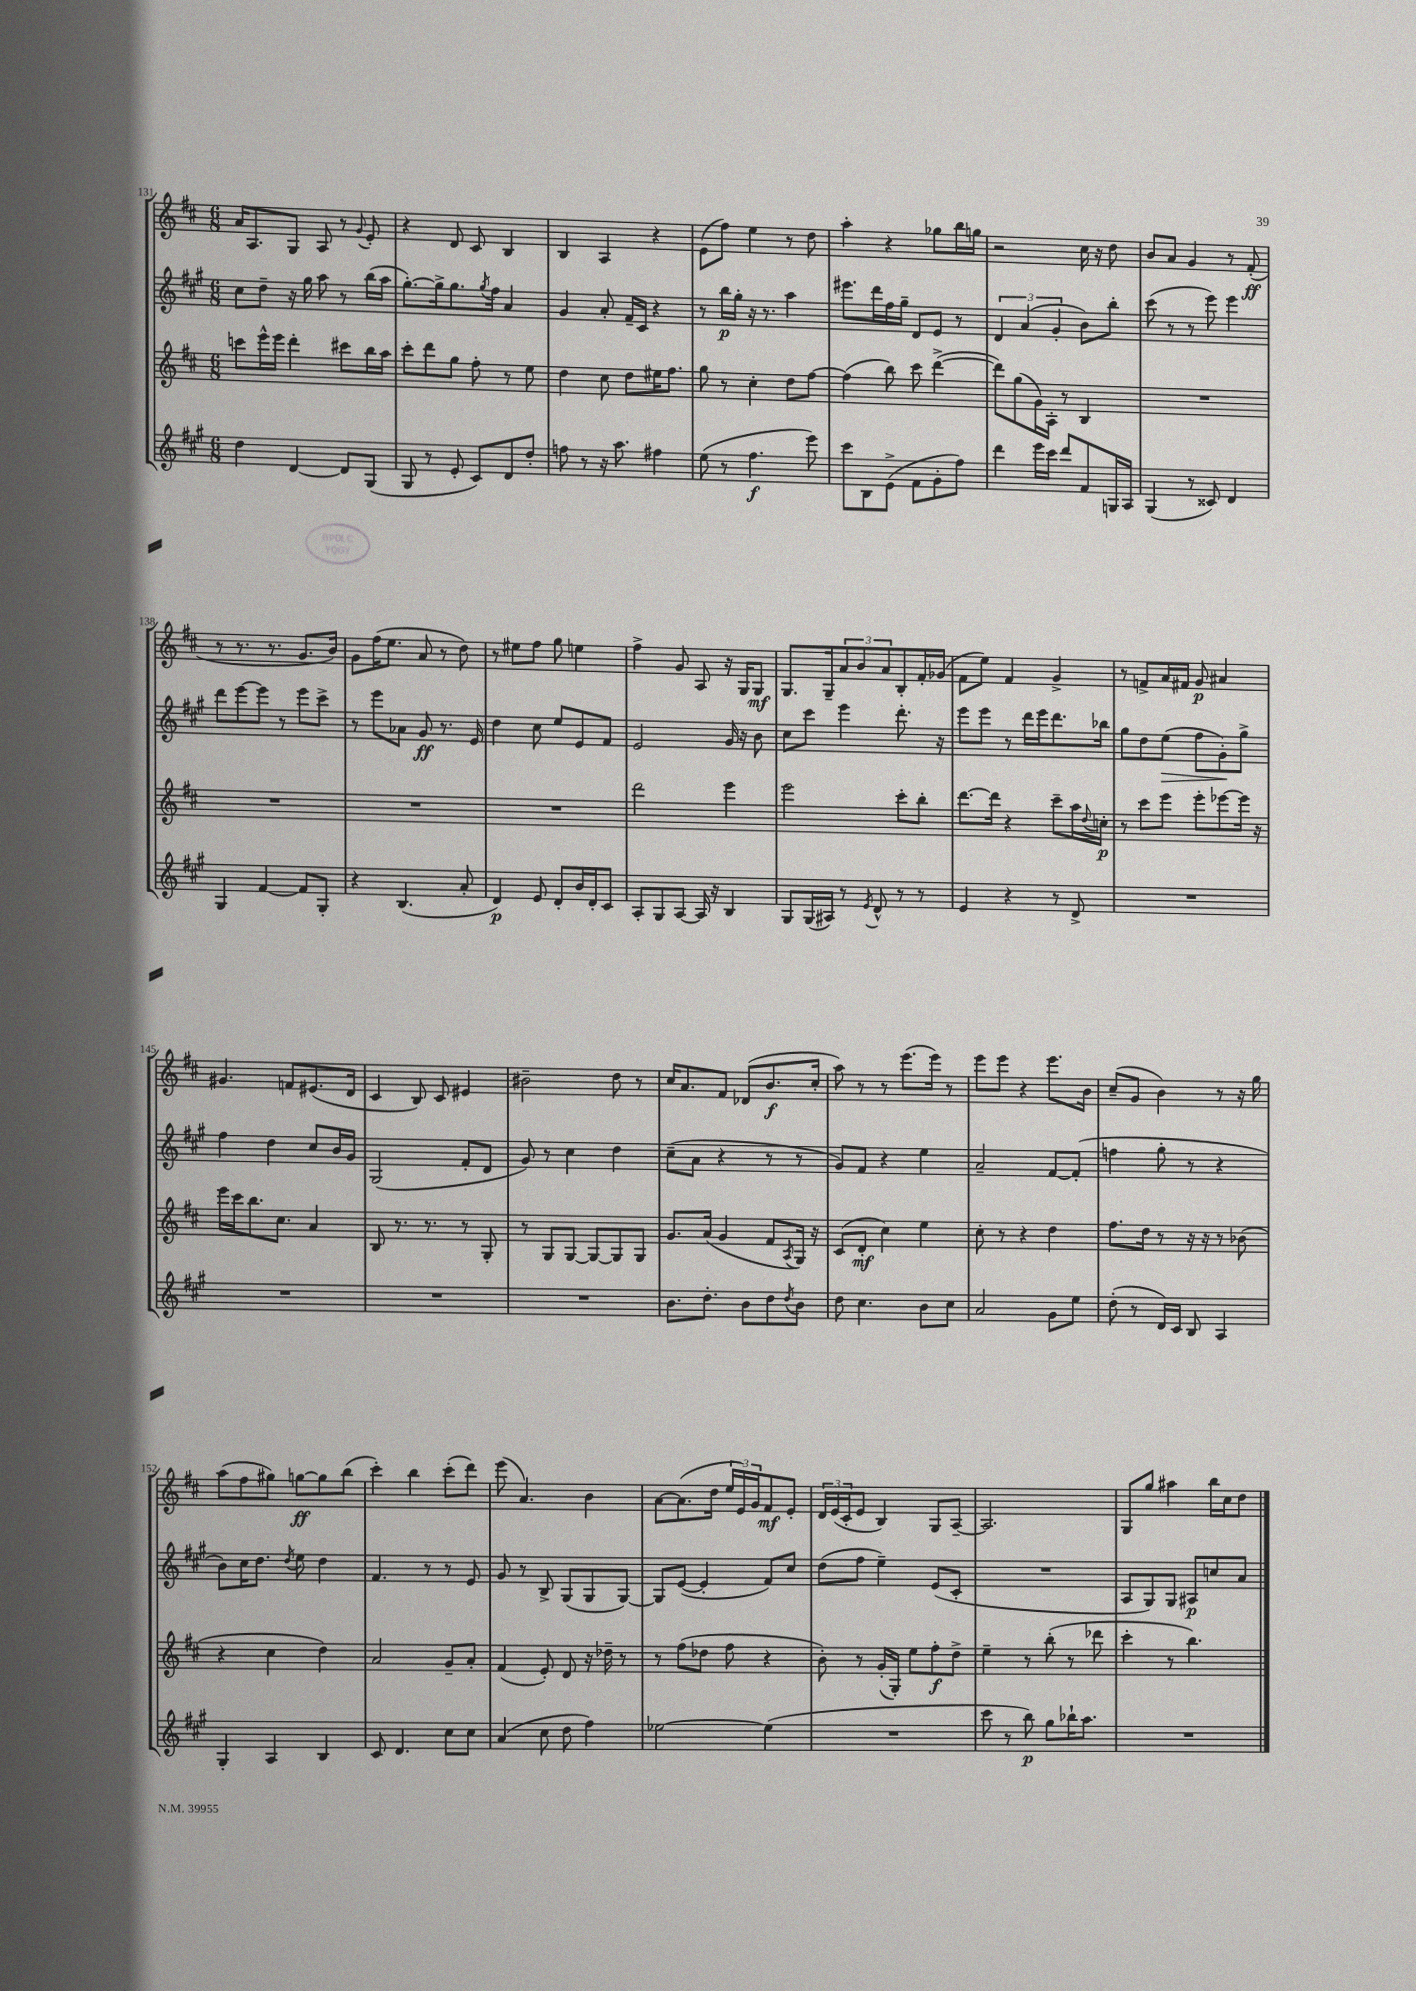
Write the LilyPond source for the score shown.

<<
\new StaffGroup <<
\new Staff = "s0" {
    \clef treble \key d \major \numericTimeSignature \time 6/8
    a'16 a8. g8 a8 r8 \appoggiatura { g'8 } e'8-. |
    r4 d'8 cis'8 b4 |
    b4 a4 r4 |
    e'8( fis''8) e''4 r8 d''8 |
    a''4-. r4 ges''8 b''16 g''16 |
    r2 cis''16 r16 d''8 |
    b'8 a'8 g'4 r8 fis'8-.\ff( |
    r8 r8. r8. g'8. b'16) |
    g'8 fis''16( e''8. a'8 r8 d''8) |
    r8 eis''8 fis''8 g''8 e''4 |
    fis''4-> g'8 a8 r16 g16 g8\mf |
    g8. g16-- \tuplet 3/2 { a'8 b'8 a'8 } b8-. fis'16-. ges'16( |
    fis'8 e''8) fis'4 g'4-> |
    r8 f'8-> a'16 fis'16 g'8\p ais'4 |
    gis'4. f'8 eis'8.( d'16 |
    cis'4 b8) cis'8 eis'4 |
    bis'2-- d''8 r8 |
    cis''16 a'8. fis'8 des'8( b'8.\f cis''16-. |
    a''8) r8 r8 e'''8.( e'''16) r8 |
    e'''8 e'''8 r4 e'''8. b'16 |
    cis''8--( g'8 b'4) r8 r16 g''16 |
    a''8( fis''8 gis''8) g''8~\ff g''8 b''8( |
    cis'''4-.) b''4 cis'''8-.( d'''8) |
    e'''8( a'4.) b'4 |
    a'8~ a'8.( d''16 \tuplet 3/2 { e''16 e'16) g'16 } fis'8\mf e'8-. |
    \tuplet 3/2 { d'16 e'16( cis'16-. } e'8 b4) g8 a8~-- |
    a2. |
    g8 g''8 ais''4 b''16 cis''16 d''8 \bar "|." |
}
\new Staff = "s1" {
    \clef treble \key a \major \numericTimeSignature \time 6/8
    cis''8 d''8-- r16 gis''16 a''8 r8 b''16( a''16 |
    gis''8.~-.) gis''16-> gis''8. \acciaccatura { gis''8 } fis''16 a'4 |
    gis'4 a'8-. fis'16-- cis'16 r4 |
    r8 b''16\p gis''16-. r16 r8. a''4 |
    eis'''8. d'''16 fis''16 gis''16-- d'8 e'8 r8 |
    \tuplet 3/2 { d'4 a'4( gis'4-. } b'8) b''8-. |
    cis'''8( r8 r8 e'''8) e'''4 |
    d'''8 e'''8~ e'''8 r8 e'''8 cis'''8-> |
    r8 e'''8 aes'8 gis'8\ff r8. e'16 |
    d''4 cis''8 e''8 e'8 fis'8 |
    e'2 gis'16 r16 b'8 |
    cis''8 cis'''8 e'''4 d'''8.-. r16 |
    e'''8 e'''8 r8 d'''16 e'''16 d'''8. bes''16 |
    gis''8 d''8 e''8\>( fis''8 gis'8-.\!) gis''8-> |
    fis''4 d''4 cis''8 b'16 gis'16 |
    gis2( fis'8-. d'8 |
    gis'8) r8 cis''4 d''4 |
    cis''8--( a'8 r4 r8 r8 |
    gis'8) fis'8 r4 e''4 |
    a'2-- fis'8~ fis'8-.( |
    f''4 gis''8-. r8 r4 |
    b'8) cis''16 d''8. \acciaccatura { d''8 } e''8 d''4 |
    fis'4. r8 r8 e'8 |
    gis'8 r8 b8-> gis8( gis8 gis8~) |
    gis8 e'8~( e'4-. fis'8) cis''8 |
    d''8( fis''8 e''4--) e'8( cis'8-. |
    R2. |
    a8 gis8) gis8 ais8\p c''8 a'8 \bar "|." |
}
\new Staff = "s2" {
    \clef treble \key d \major \numericTimeSignature \time 6/8
    c'''8 e'''16-^ e'''16 d'''4-. cis'''8 b''16 a''16 |
    cis'''8-. d'''8 g''8 fis''8-. r8 e''8 |
    d''4 cis''8 d''8 eis''16 fis''8. |
    g''8 r8 cis''4-. d''8 fis''8~ |
    fis''4( b''8) cis'''8 d'''4~->( |
    d'''8) g''8( g'16) a16-. r8 b4 |
    R2. |
    R2. |
    R2. |
    R2. |
    d'''2 e'''4 |
    e'''2 cis'''8-. b''8-. |
    d'''8.~ d'''16 r4 cis'''8-- a''16 \appoggiatura { d''8 } c''16-.\p |
    r8 cis'''8 e'''8 e'''8-. ees'''8~ ees'''16 r16 |
    e'''16 cis'''16 b''8. cis''8. a'4 |
    b8 r8. r8. r8 g8-. |
    r8 g8 g8~ g8~ g8 g8 |
    g'8. a'16( g'4 fis'8 \acciaccatura { a8 } g16) r16 |
    cis'8( d'8-.\mf cis''4) e''4 |
    cis''8-. r8 r4 d''4 |
    fis''8. d''16 r8 r16 r16 r8 bes'8( |
    r4 cis''4 d''4) |
    a'2 g'8-- a'8-. |
    fis'4( e'8-.) d'8 r16 des''16-- r8 |
    r8 fis''8( des''8 fis''8 r4 |
    b'8-.) r8 g'16-.( g16-.) e''8 fis''8-.\f d''8-> |
    e''4-- r8 b''8-.( r8 des'''8 |
    cis'''4-. r8 b''4.) \bar "|." |
}
\new Staff = "s3" {
    \clef treble \key a \major \numericTimeSignature \time 6/8
    d''4 d'4~ d'8 gis8( |
    gis8 r8 e'8-. cis'8) d'8 d''8-. |
    f''8 r8 r16 a''8. fis''4 |
    e''8( r8 fis''4.\f e'''8) |
    cis'''8 b8 e'8->( fis'8 gis'8-. fis''8) |
    d'''4 e'''16 cis'''16 d'''8 fis'8 g16 a16 |
    gis4( r8 cisis'8) d'4 |
    gis4 fis'4~ fis'8 gis8-. |
    r4 b4.( a'8-. |
    d'4\p) e'8 d'8-. b'16 d'16-. cis'8 |
    a8-. gis8 a8~ a16 r16 b4 |
    gis8 gis16( ais16) r8 \acciaccatura { e'8 } d'8-^ r8 r8 |
    e'4 r4 r8 d'8-> |
    R2. |
    R2. |
    R2. |
    R2. |
    b'8. d''8.-. b'8 d''8 \acciaccatura { d''8 } b'8 |
    d''8 cis''4. b'8 cis''8 |
    a'2 gis'8 e''8 |
    d''8-.( r8 d'16) cis'16 b8 a4 |
    gis4-. a4 b4 |
    cis'8 d'4. cis''8 cis''8 |
    a'4( cis''8 d''8 fis''4) |
    ees''2~ ees''4( |
    R2. |
    cis'''8 r8 b''8\p) gis''8 bes''16-! a''8. |
    R2. \bar "|." |
}
>>
>>
\layout { \context { \Score currentBarNumber = #131 } }
